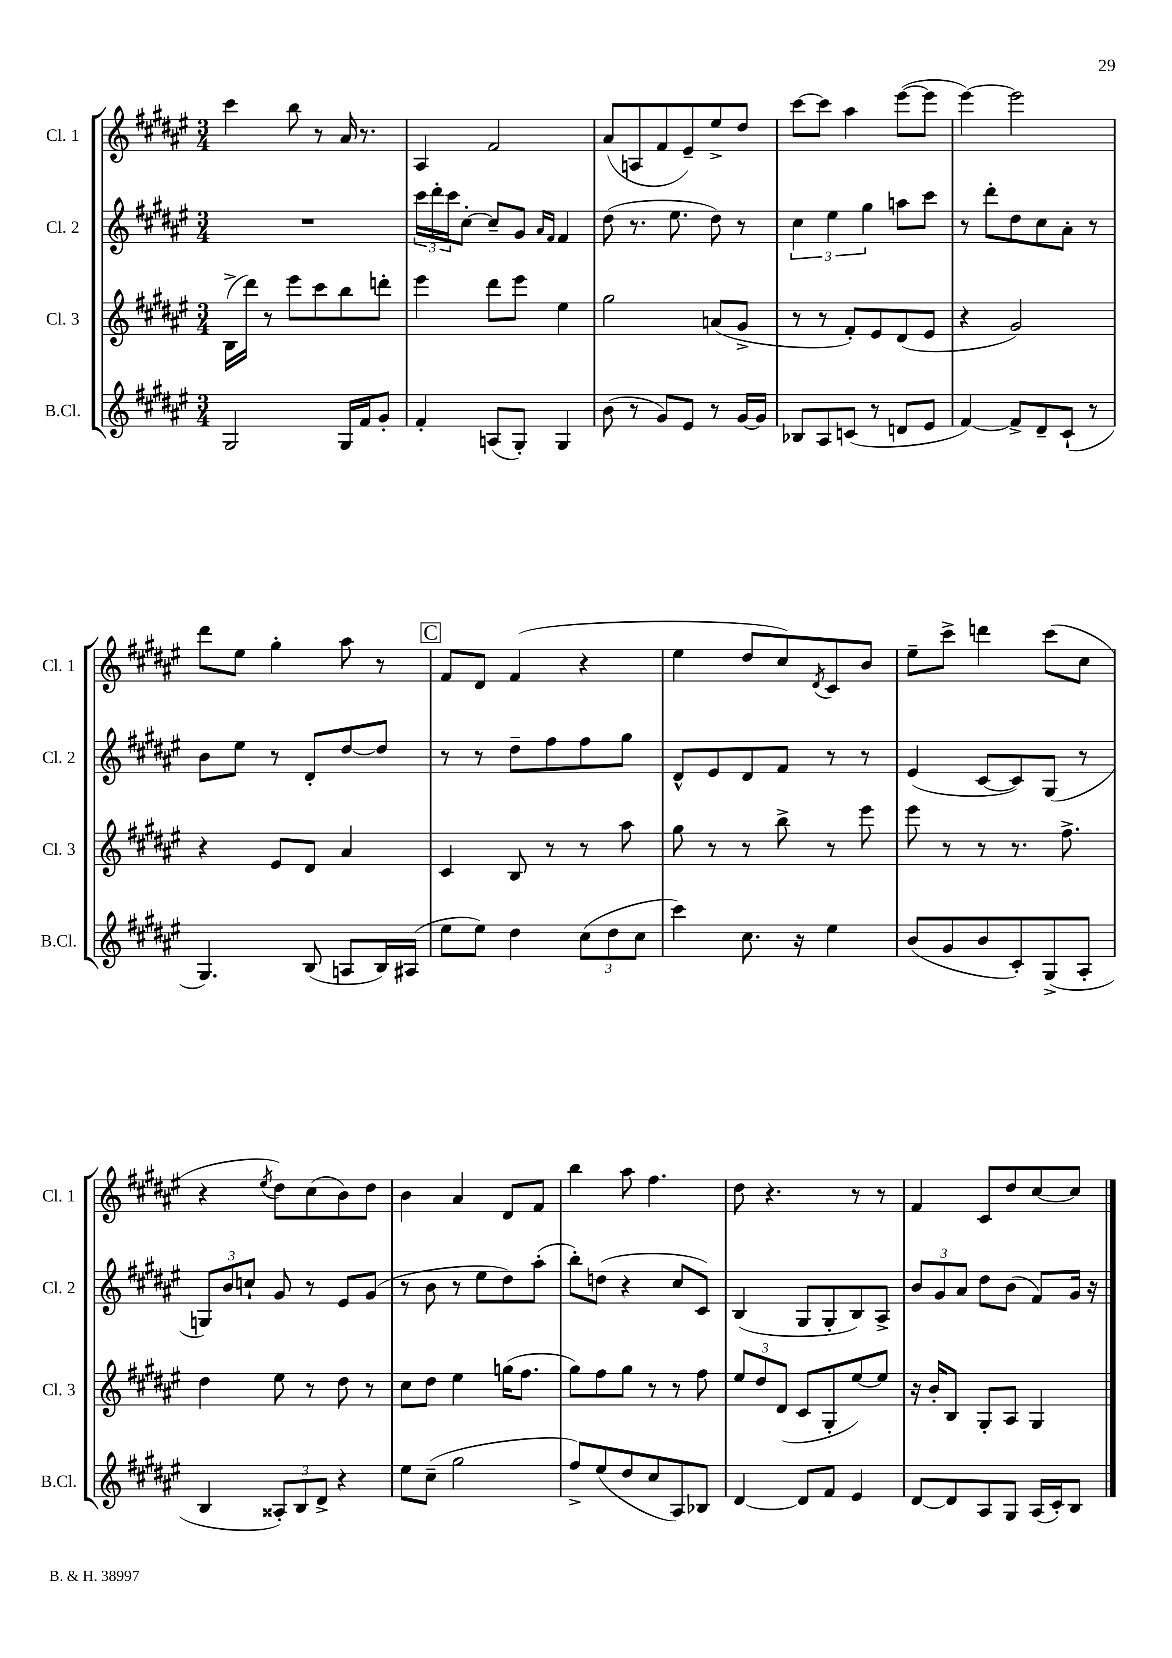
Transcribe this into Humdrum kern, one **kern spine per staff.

**kern	**kern	**kern	**kern
*staff4	*staff3	*staff2	*staff1
*clefG2	*clefG2	*clefG2	*clefG2
*k[f#c#g#d#a#e#]	*k[f#c#g#d#a#e#]	*k[f#c#g#d#a#e#]	*k[f#c#g#d#a#e#]
*M3/4	*M3/4	*M3/4	*M3/4
2G#	(16B^	2.r	4ccc#
.	16ddd#)	.	.
.	8r	.	.
.	8eee#	.	8bb
.	8ccc#	.	8r
16G#	8bb	.	16a#
16f#	.	.	8.r
8g#'	8ddd'	.	.
=	=	=	=
4f#'	4eee#	24ccc#	4A#
.	.	24ddd#'	.
.	.	24ccc#	.
.	.	[8cc#'	.
(8A	8ddd#	8cc#~]	2f#
8G#')	8eee#	8g#	.
.	.	16qqa#	.
.	.	16qqf#	.
4G#	4ee#	4f#	.
=	=	=	=
(8b	2gg#	(8dd#	(8a#
8r	.	8.r	8A
8g#)	.	.	8f#
.	.	8.ee#	.
8e#	.	.	8e#~)
8r	(8a	8dd#)	8ee#^
[16g#	8g#^	8r	8dd#
16g#]	.	.	.
=	=	=	=
8B-	8r	6cc#	[8ccc#
8A#	8r	.	8ccc#]
.	.	6ee#	.
(8c	8f#')	.	4aa#
.	.	6gg#	.
8r	8e#	.	.
8d	(8d#	8aa	([8eee#
8e#	8e#	8ccc#	8eee#]
=	=	=	=
[4f#)	4r	8r	[4eee#)
.	.	8ddd#'	.
8f#^]	2g#)	8dd#	2eee#]
8d#~	.	8cc#	.
(8c#`	.	8a#'	.
8r	.	8r	.
=	=	=	=
4.G#)	4r	8b	8ddd#
.	.	8ee#	8ee#
.	8e#	8r	4gg#'
(8B	8d#	8d#'	.
8A	4a#	[8dd#	8aa#
16B)	.	8dd#]	8r
(16A#	.	.	.
=	=	=	=
8ee#	4c#	8r	8f#
8ee#)	.	8r	8d#
4dd#	8B	8dd#~	(4f#
.	8r	8ff#	.
(12cc#	8r	8ff#	4r
12dd#	.	.	.
.	8aa#	8gg#	.
12cc#	.	.	.
=	=	=	=
4ccc#)	8gg#	8d#^^	4ee#
.	8r	8e#	.
8.cc#	8r	8d#	8dd#
.	8bb^	8f#	8cc#)
16r	.	.	.
.	.	.	8qd#
4ee#	8r	8r	8c#
.	8eee#	8r	8b
=	=	=	=
(8b	8eee#	(4e#	8ee#~
8g#	8r	.	8ccc#^
8b	8r	[8c#	4ddd
8c#')	8.r	8c#])	.
(8G#^	.	(8G#	(8ccc#
.	8.ff#^	.	.
8A#'	.	8r	8cc#
=	=	=	=
4B	4dd#	12G)	4r
.	.	12b	.
.	.	12cc`	.
.	.	.	8qee#
12A##')	8ee#	8g#	8dd#)
12B	.	.	.
.	8r	8r	(8cc#
12d#^	.	.	.
4r	8dd#	8e#	8b)
.	8r	(8g#	8dd#
=	=	=	=
8ee#	8cc#	8r	4b
(8cc#~	8dd#	8b	.
2gg#	4ee#	8r	4a#
.	.	8ee#	.
.	(16gg	8dd#)	8d#
.	8.ff#	.	.
.	.	(8aa#'	8f#
=	=	=	=
8ff#^)	8gg#)	8bb')	4bb
(8ee#	8ff#	(8dd	.
8dd#	8gg#	4r	8aa#
8cc#	8r	.	4.ff#
8A#)	8r	8cc#	.
8B-	8ff#	8c#)	.
=	=	=	=
[4d#	12ee#	(4B	8dd#
.	12dd#	.	.
.	.	.	4.r
.	(12d#	.	.
8d#]	8c#	8G#	.
8f#	8G#'	8G#'	.
4e#	[8ee#)	8B)	8r
.	8ee#]	8A#^	8r
=	=	=	=
[8d#	16r	12b	4f#
.	16b'	.	.
.	.	12g#	.
8d#]	8B	.	.
.	.	12a#	.
8A#	8G#'	8dd#	8c#
8G#	8A#	(8b	8dd#
(16A#	4G#	8f#)	[8cc#
16c#')	.	.	.
8B	.	16g#	8cc#]
.	.	16r	.
==	==	==	==
*-	*-	*-	*-
